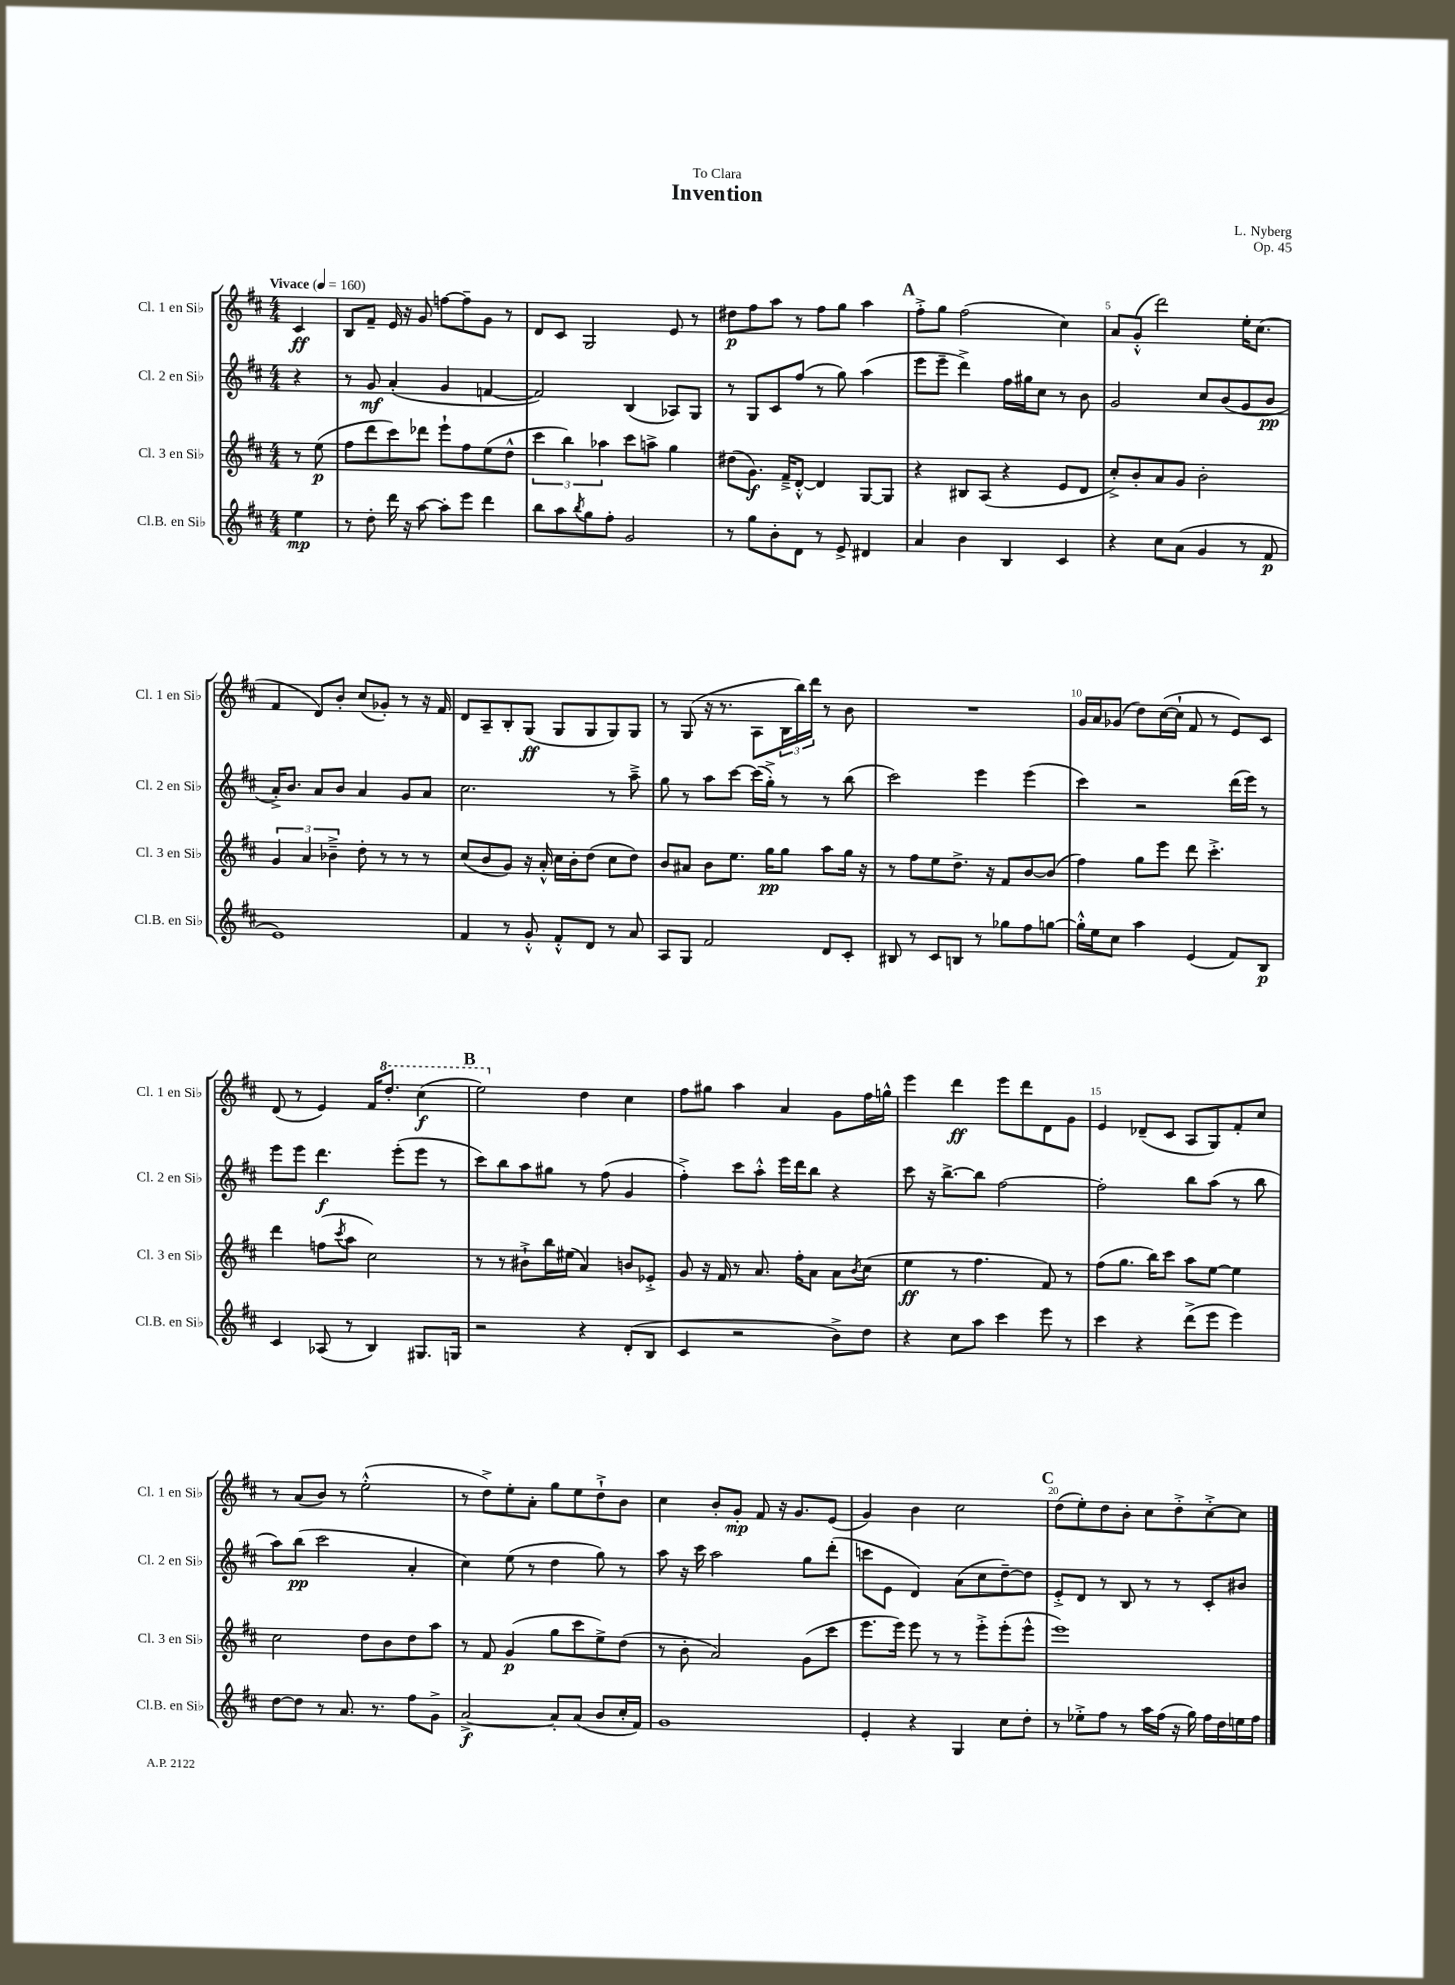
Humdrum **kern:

**kern	**dynam	**kern	**dynam	**kern	**dynam	**kern	**dynam
*part4	*part4	*part3	*part3	*part2	*part2	*part1	*part1
*staff4	*staff4	*staff3	*staff3	*staff2	*staff2	*staff1	*staff1
*I"Cl.B. en Si♭	*	*I"Cl. 3 en Si♭	*	*I"Cl. 2 en Si♭	*	*I"Cl. 1 en Si♭	*
*I'Cl.B. en Si♭	*	*I'Cl. 3 en Si♭	*	*I'Cl. 2 en Si♭	*	*I'Cl. 1 en Si♭	*
*clefG2	*	*clefG2	*	*clefG2	*	*clefG2	*
*k[f#c#]	*	*k[f#c#]	*	*k[f#c#]	*	*k[f#c#]	*
*M4/4	*	*M4/4	*	*M4/4	*	*M4/4	*
*MM160	*	*MM160	*	*MM160	*	*MM160	*
=	=	=	=	=	=	=	=
!	!	!	!	!	!	!LO:TX:a:B:t=Vivace	!
4ee\	mp	8r	.	4r	.	4c#/	ff
.	.	(8ee\	p	.	.	.	.
=1	=1	=1	=1	=1	=1	=1	=1
8r	.	8ff#\L	.	8r	.	8B/L	.
8dd'\	.	8ddd\	.	8g/	mf	8f#~/J	.
16ddd\	.	8ccc#\)	.	(4a'/	.	16e/	.
16r	.	.	.	.	.	16r	.
[8aa\	.	8ddd-X\J	.	.	.	8g/	.
8aa'\L]	.	8eee`\L	.	4g/	.	[8ffn\L	.
8eee\J	.	8ff#\	.	.	.	8ff~\]	.
4ddd\	.	(8ee\	.	[4fn/	.	8g\J	.
.	.	8dd^^\J	.	.	.	8r	.
=2	=2	=2	=2	=2	=2	=2	=2
8bb\L	.	6ccc#\	.	2f/])	.	8d/L	.
8aa\	.	.	.	.	.	8c#/J	.
.	.	6bb\)	.	.	.	.	.
8qbb/	.	.	.	.	.	.	.
8gg\	.	.	.	.	.	2G/	.
.	.	6aa-X\	.	.	.	.	.
8ff#'\J	.	.	.	.	.	.	.
2g/	.	8ccc#\L	.	(4B/	.	.	.
.	.	8aan^\J	.	.	.	.	.
.	.	4gg\	.	8A-X/L)	.	8e/	.
.	.	.	.	8G/J	.	8r	.
=3	=3	=3	=3	=3	=3	=3	=3
8r	.	(8dd#X\L	.	8r	.	8dd#X\L	p
8gg\L	.	8.g\J)	f	8G/L	.	8ff#\	.
8b'\	.	.	.	8c#/	.	8aa\J	.
.	.	16f#~^/KL	.	.	.	.	.
8d\J	.	[8d'^^/J	.	(8ff#/J	.	8r	.
8r	.	4d/]	.	8r	.	8ff#\L	.
8e^/	.	.	.	8gg\)	.	8gg\J	.
4d#X/	.	[8G/L	.	(4aa\	.	4aa\	.
.	.	8G/J]	.	.	.	.	.
!!LO:REH:place=s1:t=A
=4	=4	=4	=4	=4	=4	=4	=4
4a/	.	4r	.	8eee\L	.	8ff#'^\L	.
.	.	.	.	8eee~\J	.	8gg\J	.
4b\	.	8B#X/L	.	4ddd^\)	.	(2ff#\	.
.	.	(8A/J	.	.	.	.	.
4B/	.	4r	.	16ff#\LL	.	.	.
.	.	.	.	16gg#X\J	.	.	.
.	.	.	.	8cc#\J	.	.	.
4c#/	.	8e/L	.	8r	.	4cc#\)	.
.	.	8d/J	.	8b\	.	.	.
=5	=5	=5	=5	=5	=5	=5	=5
4r	.	8cc#'^/L)	.	2g/	.	8a/L	.
.	.	8b'/	.	.	.	(8g'^^/J	.
8cc#\L	.	8a/	.	.	.	2ddd\)	.
(8a\J	.	8g/J	.	.	.	.	.
4g/	.	2b'\	.	8cc#/L	.	.	.
.	.	.	.	(8b/	.	.	.
8r	.	.	.	8g/	.	16ee'\KL	.
.	.	.	.	.	.	(8.cc#\J	.
8f#/	p	.	.	8b/J	pp	.	.
!!LO:LB:g=z
=6	=6	=6	=6	=6	=6	=6	=6
1e)	.	6g/	.	16a'^/KL)	.	4f#/	.
.	.	.	.	8.b/J	.	.	.
.	.	6a/	.	.	.	.	.
.	.	.	.	8a/L	.	8d/L)	.
.	.	6b-X~^\	.	.	.	.	.
.	.	.	.	8b/J	.	8b'/J	.
.	.	8dd'\	.	4a/	.	(8cc#/L	.
.	.	8r	.	.	.	8g-X'/J)	.
.	.	8r	.	8g/L	.	8r	.
.	.	8r	.	8a/J	.	16r	.
.	.	.	.	.	.	16f#/	.
=7	=7	=7	=7	=7	=7	=7	=7
4f#/	.	(8cc#/L	.	2.cc#\	.	8d/L	.
.	.	8b/	.	.	.	8A~/	.
8r	.	8g/J)	.	.	.	8B'/	.
8g'^^/	.	16r	.	.	.	(8G/J	ff
.	.	16a'^^/	.	.	.	.	.
8f#'^^/L	.	16cc#\LL	.	.	.	8G/L	.
.	.	16b'\J	.	.	.	.	.
8d/J	.	(8dd\J	.	.	.	8G/	.
8r	.	8cc#\L	.	8r	.	8G/)	.
8a/	.	8dd\J)	.	8aa~^\	.	8G/J	.
=8	=8	=8	=8	=8	=8	=8	=8
8A/L	.	8b/L	.	8gg\	.	8r	.
8G/J	.	8a#X/J	.	8r	.	(8G/	.
2f#/	.	8b\L	.	8aa\L	.	16r	.
.	.	.	.	.	.	8.r	.
.	.	8.ee\J	.	[8ccc#\J	.	.	.
.	.	.	.	(16ccc#\LL]	.	8A\L	.
.	.	16gg\KL	pp	16gg'^\JJ)	.	.	.
.	.	8gg\J	.	8r	.	24B\L	.
.	.	.	.	.	.	24bb\)	.
.	.	.	.	.	.	24ddd\JJ	.
8d/L	.	8aa\L	.	8r	.	8r	.
8c#'/J	.	16gg\Jk	.	(8bb\	.	8b\	.
.	.	16r	.	.	.	.	.
=9	=9	=9	=9	=9	=9	=9	=9
8B#X/	.	8r	.	2ccc#\)	.	1r	.
8r	.	8ff#\L	.	.	.	.	.
8c#/L	.	8ee\	.	.	.	.	.
8Bn/J	.	8.dd^\J	.	.	.	.	.
8r	.	.	.	4eee\	.	.	.
.	.	16r	.	.	.	.	.
8gg-X\L	.	8f#/L	.	.	.	.	.
8ff#\	.	[8b/	.	(4eee\	.	.	.
[8ggn\J	.	(8b/J]	.	.	.	.	.
=10	=10	=10	=10	=10	=10	=10	=10
16gg'^^\LL]	.	4ff#\)	.	4ccc#\)	.	16g/LL	.
16ee\J	.	.	.	.	.	16a/J	.
8cc#\J	.	.	.	.	.	(8g-X/J	.
4aa\	.	8gg\L	.	2r	.	8dd\L)	.
.	.	8eee\J	.	.	.	([16cc#\L	.
.	.	.	.	.	.	16cc#`\JJ]	.
(4e/	.	8ddd\	.	.	.	8f#/	.
.	.	4.ccc#'^\	.	.	.	8r	.
8f#/L)	.	.	.	(16ddd\LL	.	8e/L)	.
.	.	.	.	16eee\JJ)	.	.	.
8B/J	p	.	.	8r	.	8c#/J	.
!!LO:LB:g=z
=11	=11	=11	=11	=11	=11	=11	=11
4c#/	.	4ddd\	.	8eee\L	.	(8d/	.
.	.	.	.	8eee\J	.	8r	.
(8A-X/	.	(8ffn\L	.	4.ddd\	f	4e/)	.
.	.	8qccc#/	.	.	.	.	.
8r	.	8aa\J	.	.	.	.	.
4B/)	.	2cc#\)	.	.	.	16f#/KL	.
*	*	*	*	*	*	*8va	*
.	.	.	.	.	.	8.ddd'/J	.
.	.	.	.	(8eee'\L	.	.	.
8.G#X/L	.	.	.	8eee\J	.	(4ccc#\	f
.	.	.	.	8r	.	.	.
16Gn/Jk	.	.	.	.	.	.	.
!!LO:REH:place=s1:t=B
=12	=12	=12	=12	=12	=12	=12	=12
2r	.	8r	.	8ccc#\L)	.	2eee\)	.
.	.	8r	.	8bb\	.	.	.
.	.	8b#X`^\L	.	8aa\	.	.	.
.	.	16bb\L	.	8gg#X\J	.	.	.
.	.	(16ee#X\JJ	.	.	.	.	.
*	*	*	*	*	*	*X8va	*
4r	.	4a/)	.	8r	.	4dd\	.
.	.	.	.	(8ff#\	.	.	.
(8d'/L	.	8bn/L	.	4g/	.	4cc#\	.
8B/J	.	8e-X'^/J	.	.	.	.	.
=13	=13	=13	=13	=13	=13	=13	=13
4c#/	.	8g/	.	4ff#'^\)	.	8ff#\L	.
.	.	16r	.	.	.	8gg#X\J	.
.	.	16f#/	.	.	.	.	.
2r	.	8r	.	8ccc#\L	.	4aa\	.
.	.	8.a/	.	8aa'^^\J	.	.	.
.	.	.	.	16eee\LL	.	4a/	.
.	.	16ff#'\KL	.	16ddd\J	.	.	.
.	.	8a\J	.	8bb\J	.	.	.
8b^\L)	.	8a\L	.	4r	.	8g\L	.
.	.	8qb/	.	.	.	.	.
8dd\J	.	(8cc#\J	.	.	.	16ff#\L	.
.	.	.	.	.	.	16ggn^^\JJ	.
=14	=14	=14	=14	=14	=14	=14	=14
4r	.	4ee\	ff	8ccc#\	.	4eee\	.
.	.	.	.	16r	.	.	.
.	.	.	.	[8.bb^\L	.	.	.
8cc#\L	.	8r	.	.	.	4ddd\	ff
8aa\J	.	4.ff#\	.	8bb\J]	.	.	.
4ccc#\	.	.	.	[2ff#\	.	8eee\L	.
.	.	.	.	.	.	8ddd\	.
8eee\	.	8f#/)	.	.	.	8d\	.
8r	.	8r	.	.	.	8g\J	.
=15	=15	=15	=15	=15	=15	=15	=15
4ccc#\	.	(8ff#\L	.	2ff#'\]	.	4e/	.
.	.	8.gg\J	.	.	.	.	.
4r	.	.	.	.	.	(8d-X~/L	.
.	.	16bb\KL)	.	.	.	.	.
.	.	8ccc#\J	.	.	.	8c#/J	.
(8ddd^\L	.	8aa\L	.	8bb\L	.	8A/L	.
8eee\J	.	[8ee\J	.	(8aa\J	.	8G/)	.
4eee\)	.	4ee\]	.	8r	.	8f#'/	.
.	.	.	.	8bb\	.	8cc#/J	.
!!LO:LB:g=z
=16	=16	=16	=16	=16	=16	=16	=16
[8dd\L	.	2cc#\	.	8aa\L)	.	8r	.
8dd\J]	.	.	.	(8bb\J	pp	(8a/L	.
8r	.	.	.	2ccc#\	.	8b/J)	.
8.a/	.	.	.	.	.	8r	.
.	.	8dd\L	.	.	.	(2ee'^^\	.
8.r	.	.	.	.	.	.	.
.	.	8b\	.	.	.	.	.
8ff#\L	.	8dd\	.	4a'/	.	.	.
8g^\J	.	8aa\J	.	.	.	.	.
=17	=17	=17	=17	=17	=17	=17	=17
[2a^/	f	8r	.	4cc#\)	.	8r	.
.	.	8f#/	.	.	.	8dd^\L)	.
.	.	(4g/	p	(8ee\	.	8ee'\	.
.	.	.	.	8r	.	8a'\J	.
8a'/L]	.	8gg\L	.	4dd\	.	8gg\L	.
(8a/J	.	8ccc#\	.	.	.	8ee\	.
8b/L	.	8ee^\)	.	8gg\)	.	8dd`^\	.
16cc#'/L	.	(8dd\J	.	8r	.	8b\J	.
16f#/JJ)	.	.	.	.	.	.	.
=18	=18	=18	=18	=18	=18	=18	=18
1g	.	8r	.	8aa\	.	4cc#\	.
.	.	8b'\	.	16r	.	.	.
.	.	.	.	16ccc#\	.	.	.
.	.	2a/)	.	2aa\	.	8b'/L	.
.	.	.	.	.	.	8g'/J	mp
.	.	.	.	.	.	8f#/	.
.	.	.	.	.	.	16r	.
.	.	.	.	.	.	8.g/L	.
.	.	(8g\L	.	8gg\L	.	.	.
.	.	8ccc#\J	.	(8ddd'\J	.	(8e/J	.
=19	=19	=19	=19	=19	=19	=19	=19
4e'/	.	8.eee\L	.	8cccn\L	.	4g/)	.
.	.	.	.	8e\J	.	.	.
.	.	16eee\Jk)	.	.	.	.	.
4r	.	8eee\	.	4d/)	.	4b\	.
.	.	8r	.	.	.	.	.
4G/	.	8r	.	(8a\L	.	2cc#\	.
.	.	8eee'^\L	.	8cc#\	.	.	.
8cc#\L	.	(8eee'\	.	[8dd~\)	.	.	.
8dd'\J	.	8eee^^\J	.	8dd\J]	.	.	.
!!LO:REH:place=s1:t=C
=20	=20	=20	=20	=20	=20	=20	=20
8r	.	1eee)	.	8e'^/L	.	(8dd\L	.
8ee-X'^\L	.	.	.	8d/J	.	8ee'\)	.
8ff#\J	.	.	.	8r	.	8dd\	.
8r	.	.	.	8B/	.	8b'\J	.
16aa\LL	.	.	.	8r	.	8cc#\L	.
(16ff#\JJ	.	.	.	.	.	.	.
16r	.	.	.	8r	.	8dd'^\	.
16gg\)	.	.	.	.	.	.	.
16ff#\LL	.	.	.	8c#'/L	.	[8cc#'^\	.
16dd\	.	.	.	.	.	.	.
16een\	.	.	.	8b#X/J	.	8cc#\J]	.
16ff#\JJ	.	.	.	.	.	.	.
==	==	==	==	==	==	==	==
*-	*-	*-	*-	*-	*-	*-	*-
